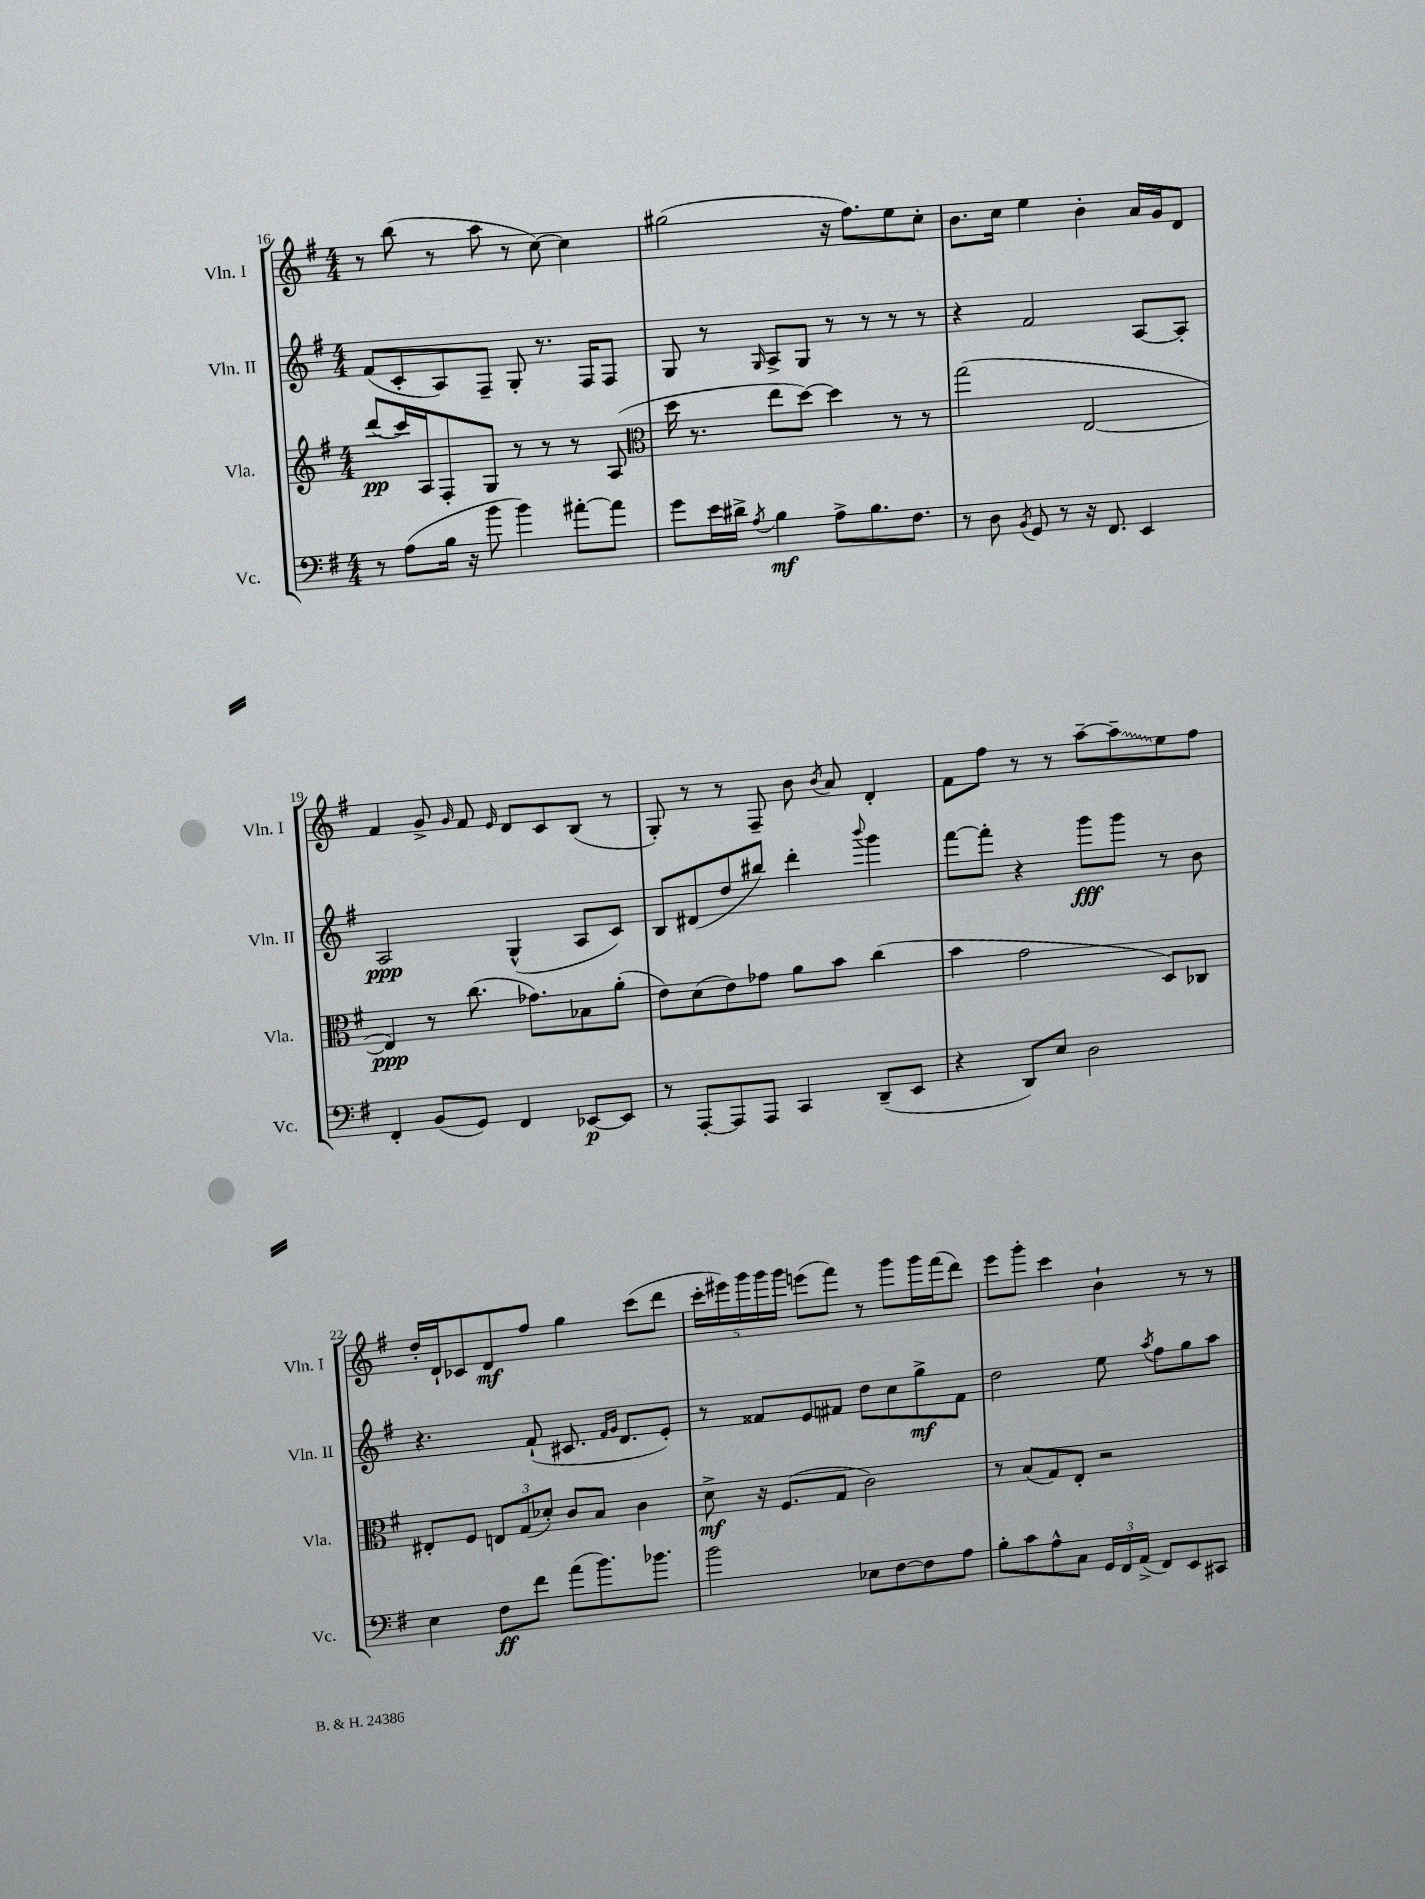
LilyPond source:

<<
\new StaffGroup <<
\new Staff = "s0" \with { instrumentName = "Vln. I" shortInstrumentName = "Vln. I" } {
    \clef treble \key g \major \numericTimeSignature \time 4/4
    \autoBeamOff r8 b''8( r8 a''8 r8 c''8~) c''4 |
    gis''2( r16 fis''8.[) e''8 c''8]-. |
    b'8.[ c''16] e''4 b'4-. a'16[ g'16 d'8] |
    fis'4 g'8-> \grace { g'16 } fis'8 \grace { e'16 } d'8[ c'8 b8]( r8 |
    g8-.) r8 r8 fis8-- b'8 \acciaccatura { b'8 } a'8 d'4-. |
    fis'8[ fis''8] r8 r8 a''8[~-- \once \override Glissando.style = #'zigzag a''8--\glissando e''8 fis''8] |
    d''16[-. d'16-! ces'8 d'8\mf fis''8] g''4 c'''8[( d'''8] |
    \tuplet 5/4 { c'''16[-. eis'''16) g'''16 g'''16 g'''16] } e'''8[( fis'''8]) r8 g'''8[ g'''16 fis'''16( d'''8]) |
    e'''8[ g'''8]-. c'''4 b'4-! r8 r8 \bar "|." |
}
\new Staff = "s1" \with { instrumentName = "Vln. II" shortInstrumentName = "Vln. II" } {
    \clef treble \key g \major \numericTimeSignature \time 4/4
    \autoBeamOff fis'8[( c'8-. a8) fis8]-- g8-. r8. fis16[ fis8] |
    g8 r8 \grace { g16 } a8[-> g8] r8 r8 r8 r8 |
    r4 fis'2 a8[~ a8]-. |
    a2\ppp g4-^( a8[ c'8]) |
    b8[ dis'8( d''8 bis''8]) d'''4-. \appoggiatura { b'''8 } g'''4 |
    fis'''8[~ fis'''8]-. r4 g'''8[\fff g'''8] r8 b'8 |
    r4. fis'8-!( cis'8. \grace { fis'16[ g'16] } d'8.[ e'8]-.) |
    r8 fisis'8[ e'8 fis'8] d''8[ c''8 g''8->\mf fis'8] |
    d''2 e''8 \acciaccatura { a''8 } fis''8[ g''8 a''8] \bar "|." |
}
\new Staff = "s2" \with { instrumentName = "Vla." shortInstrumentName = "Vla." } {
    \clef treble \key g \major \numericTimeSignature \time 4/4
    \autoBeamOff d'''8[\pp( c'''16) a16 fis8-. g8] r8 r8 r8 a8( |
    \clef alto d''16 r8. e''8[ d''8]~) d''4 r8 r8 |
    g''2( e2~ |
    e4\ppp) r8 c''8.( ges'8.[) bes8 a'8]-.( |
    e'8[) d'8( e'8) ges'8] a'8[ b'8] c''4( |
    b'4 g'2 d8[) ces8] |
    eis8[-. fis8] \tuplet 3/2 { e8[ g8( des'8]-.) } c'8[ b8] c'4 |
    d'8->\mf r16 fis8.[( g8] c'2) |
    r8 b8[( g8) e8]-. r2 \bar "|." |
}
\new Staff = "s3" \with { instrumentName = "Vc." shortInstrumentName = "Vc." } {
    \clef bass \key g \major \numericTimeSignature \time 4/4
    \autoBeamOff r8 a8[( b16] r16 b'8 b'4) ais'8[~-. ais'8] |
    g'8[ e'16 dis'16]-> \acciaccatura { a8 } b4\mf a8[-> b8. fis8.] |
    r8 d8 \acciaccatura { b,8 } g,8 r8 r16 fis,8. e,4 |
    fis,4-. b,8[( g,8]) fis,4 ees,8[~\p ees,8] |
    r8 a,,8[~-. a,,8 a,,8] c,4 d,8[--( e,8] |
    r4 d,8[) e8] d2 |
    e4 fis8[\ff fis'8] a'8[( b'8.) bes'8.] |
    b'2 ees8[ fis8~ fis8 a8] |
    b8[-. c'8 a8-^ c8] \tuplet 3/2 { g,16[ fis,16 a,16]->( } fis,8[) e,8 cis,8] \bar "|." |
}
>>
>>
\layout { \context { \Score currentBarNumber = #16 } }
